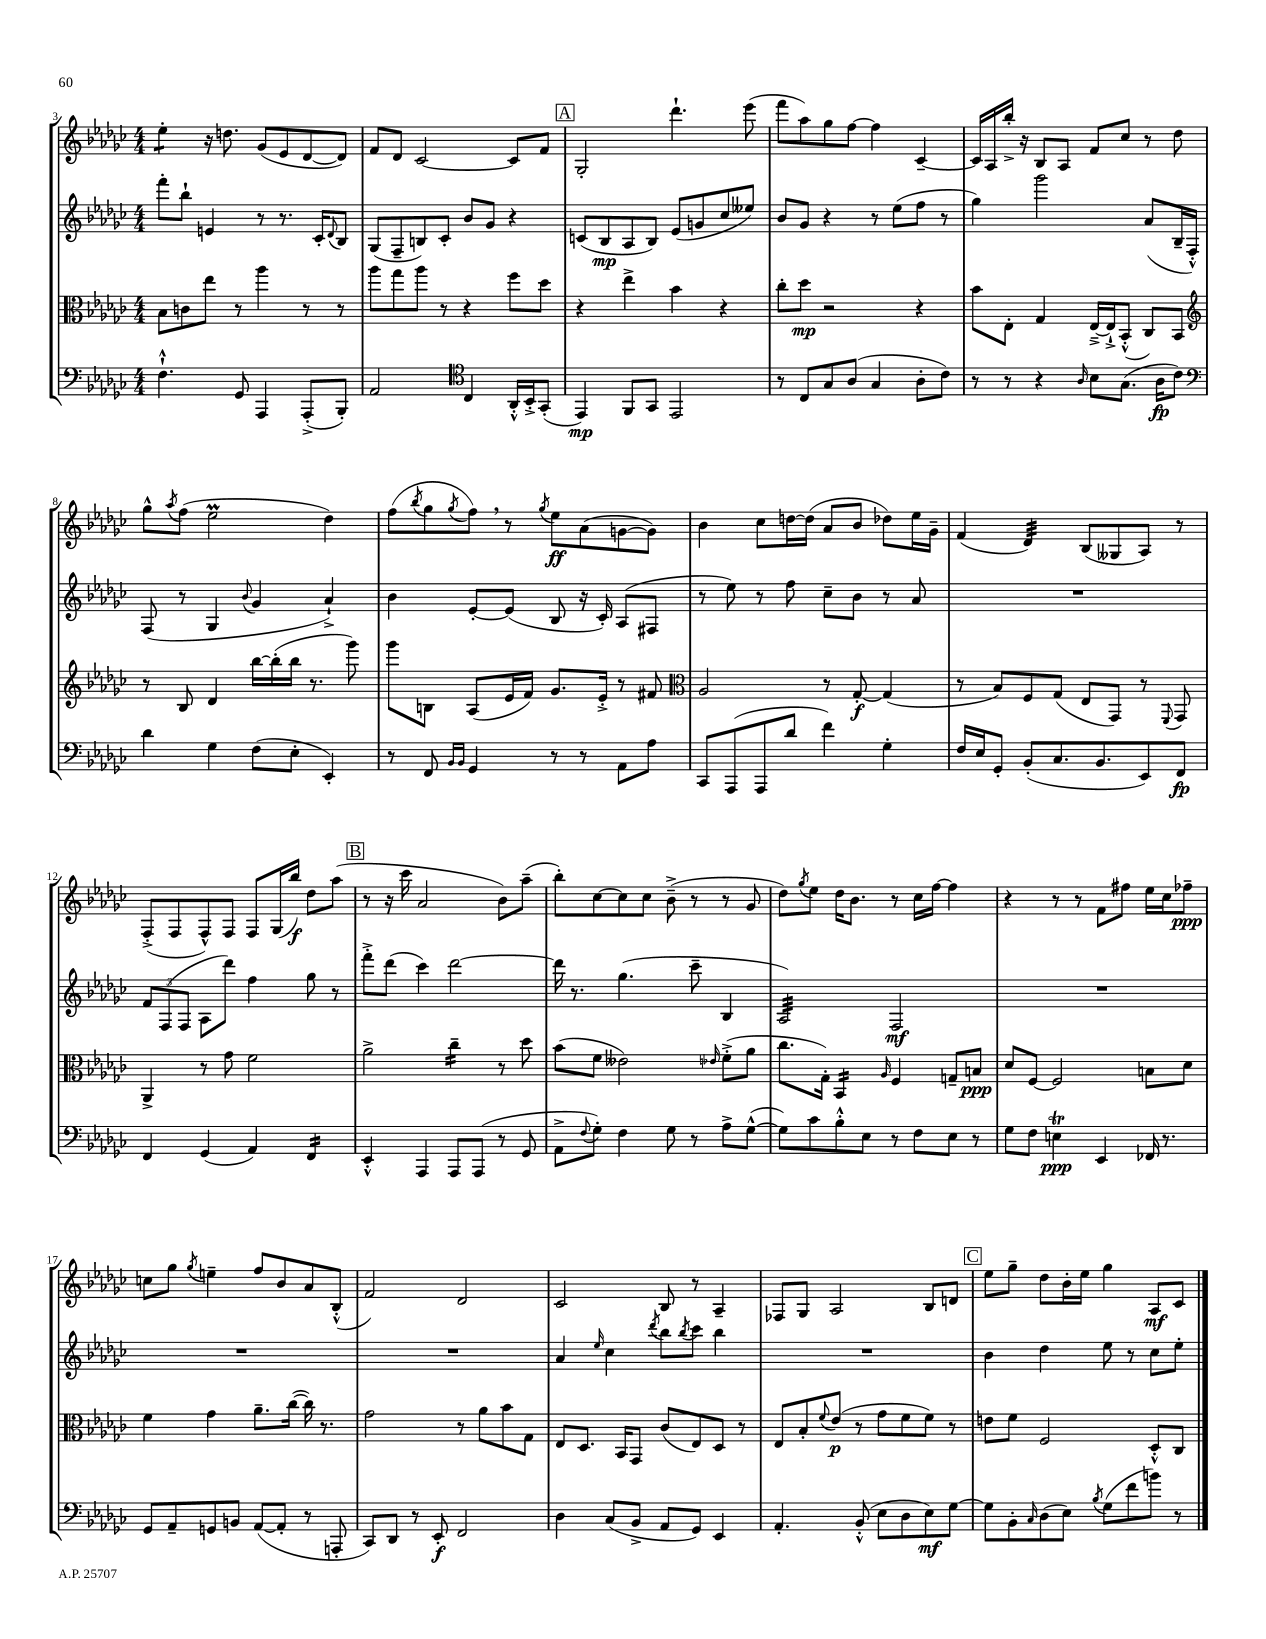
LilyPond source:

<<
\new StaffGroup <<
\new Staff = "s0" {
    \clef treble \key ges \major \numericTimeSignature \time 4/4
    ees''4:8-. r16 d''8. ges'8( ees'8 des'8~ des'8) |
    f'8 des'8 ces'2~ ces'8 f'8 |
    \mark \markup { \box "A" } ges2-. des'''4.-! ees'''8( |
    f'''8 aes''8) ges''8 f''8~ f''4 ces'4~-- |
    ces'16 aes16 bes''16-.-> r16 bes8 aes8 f'8 ces''8 r8 des''8 |
    ges''8-^ \acciaccatura { aes''8 } f''8( ees''2\prall des''4) |
    f''8( \acciaccatura { bes''8 } ges''8 \acciaccatura { ges''8 } f''8) \breathe r8 \acciaccatura { ges''8 } ees''8\ff aes'8( g'8~ g'8) |
    bes'4 ces''8 d''16~ d''16( aes'8 bes'8 des''8) ees''16 ges'16-- |
    f'4( des'4:32) bes8( geses8 aes8) r8 |
    f8-.->( f8 f8-^) f8 f8 ges16( bes''16\f) des''8 aes''8( |
    \mark \markup { \box "B" } r8 r16 ces'''16 aes'2 bes'8) aes''8--( |
    bes''8-.) ces''8~ ces''8 ces''8 bes'8--->( r8 r8 ges'8 |
    des''8) \acciaccatura { ges''8 } ees''8 des''16 bes'8. r8 ces''16 f''16~ f''4 |
    r4 r8 r8 f'8 fis''8 ees''16 ces''16 fes''8--\ppp |
    c''8 ges''8 \acciaccatura { ges''8 } e''4-- f''8 bes'8 aes'8 bes8-.-^( |
    f'2) des'2 |
    ces'2 bes8 r8 aes4-- |
    fes8 ges8 aes2 bes8 d'8 |
    \mark \markup { \box "C" } ees''8 ges''8-- des''8 bes'16-. ees''16 ges''4 aes8\mf ces'8 \bar "|." |
}
\new Staff = "s1" {
    \clef treble \key ges \major \numericTimeSignature \time 4/4
    f'''8-. bes''8-! e'4 r8 r8. ces'16-. \appoggiatura { des'8 } bes8 |
    ges8( f8-- b8) ces'8-. bes'8 ges'8 r4 |
    \mark \markup { \box "A" } c'8( bes8\mp aes8 bes8) ees'8( g'8 ces''8 eeses''8) |
    bes'8 ges'8 r4 r8 ees''8( f''8 r8 |
    ges''4) ges'''2 aes'8( bes16-- f16-.-^) |
    f8( r8 ges4 \appoggiatura { bes'8 } ges'4 aes'4-!->) |
    bes'4 ees'8~-. ees'8( bes8 r16 ces'16-.) aes8( fis8 |
    r8 ees''8) r8 f''8 ces''8-- bes'8 r8 aes'8 |
    R1 |
    \tuplet 3/2 { f'8 f8( f8 } aes8 des'''8) f''4 ges''8 r8 |
    \mark \markup { \box "B" } f'''8-.-> des'''8( ces'''4) des'''2~ |
    des'''16 r8. ges''4.( ces'''8-- bes4 |
    aes2:32) f2\mf |
    R1 |
    R1 |
    R1 |
    aes'4 \grace { ees''16 } ces''4 \acciaccatura { des'''8 } bes''8 \acciaccatura { bes''8 } ces'''8 bes''4 |
    R1 |
    \mark \markup { \box "C" } bes'4 des''4 ees''8 r8 ces''8 ees''8-. \bar "|." |
}
\new Staff = "s2" {
    \clef alto \key ges \major \numericTimeSignature \time 4/4
    bes8 c'8 ees''8 r8 aes''4 r8 r8 |
    aes''8 ges''8 aes''8 r8 r4 f''8 des''8 |
    \mark \markup { \box "A" } r4 ees''4-> bes'4 r4 |
    ces''8-. des''8\mp r2 r4 |
    bes'8 ees8-. ges4 ees16~---> ees16-!-> bes,8-.-^( ces8) bes,8 |
    \clef treble r8 bes8 des'4 bes''16~ bes''16-.( bes''16 r8. ges'''8) |
    ges'''8 b8 aes8( ees'16 f'16) ges'8. ees'16-.-> r8 fis'8 |
    \clef alto aes2 r8 ges8~-.\f ges4( |
    r8 bes8) f8 ges8( ees8 ges,8) r8 \appoggiatura { f,8 } ges,8 |
    aes,4-> r8 ges'8 f'2 |
    \mark \markup { \box "B" } aes'2-> ces''4:16-- r8 des''8 |
    bes'8( f'8 eeses'2) \grace { ees'16 } f'8-.->( aes'8 |
    ces''8. ges16-.) bes,4:16 \grace { aes16 } f4 g8-- b8\ppp |
    des'8 f8~ f2 b8 des'8 |
    f'4 ges'4 aes'8.-- ces''16~( ces''16) r8. |
    ges'2 r8 aes'8 bes'8 ges8 |
    ees8 des8. bes,16 ges,8 ces'8( ees8) des8 r8 |
    ees8 bes8-. \appoggiatura { f'8 } ees'8\p( r8 ges'8 f'8 f'8) r8 |
    \mark \markup { \box "C" } e'8 f'8 f2 des8-.-^ ces8 \bar "|." |
}
\new Staff = "s3" {
    \clef bass \key ges \major \numericTimeSignature \time 4/4
    f4.-!-^ ges,8 aes,,4 aes,,8-.->( bes,,8-.) |
    aes,2 \clef tenor ces4 aes,16-.-^ bes,16-.-> ges,8-.( |
    \mark \markup { \box "A" } ees,4\mp) f,8 ges,8 ees,2 |
    r8 ces8 ges8 aes8( ges4 aes8-. ces'8) |
    r8 r8 r4 \grace { aes16 } bes8 ges8.( aes16\fp ces'8) |
    \clef bass des'4 ges4 f8( ees8-. ees,4-.) |
    r8 f,8 \grace { bes,16 bes,16 } ges,4 r8 r8 aes,8 aes8 |
    ces,8 aes,,8( aes,,8 des'8 f'4) ges4-. |
    f16 ees16 ges,8-. bes,8-.( ces8. bes,8. ees,8) f,8\fp |
    f,4 ges,4( aes,4) f,4:16 |
    \mark \markup { \box "B" } ees,4-.-^ aes,,4 aes,,8 aes,,8( r8 ges,8 |
    aes,8-> \appoggiatura { f8 } ges8-.) f4 ges8 r8 aes8-> ges8~-^( |
    ges8) ces'8 bes8-.-^ ees8 r8 f8 ees8 r8 |
    ges8 f8 e4\trill\ppp ees,4 fes,16 r8. |
    ges,8 aes,8-- g,8 b,8 aes,8~( aes,8-. r8 a,,8-. |
    ces,8) des,8 r8 ees,8-.\f f,2 |
    des4 ces8( bes,8-> aes,8 ges,8) ees,4 |
    aes,4.-. bes,8-.-^( ees8 des8 ees8\mf) ges8~ |
    \mark \markup { \box "C" } ges8 bes,8-. \grace { ces16 } des8( ees8) \acciaccatura { bes8 } ges8( f'8 b'8) r8 \bar "|." |
}
>>
>>
\layout { \context { \Score currentBarNumber = #3 } }
